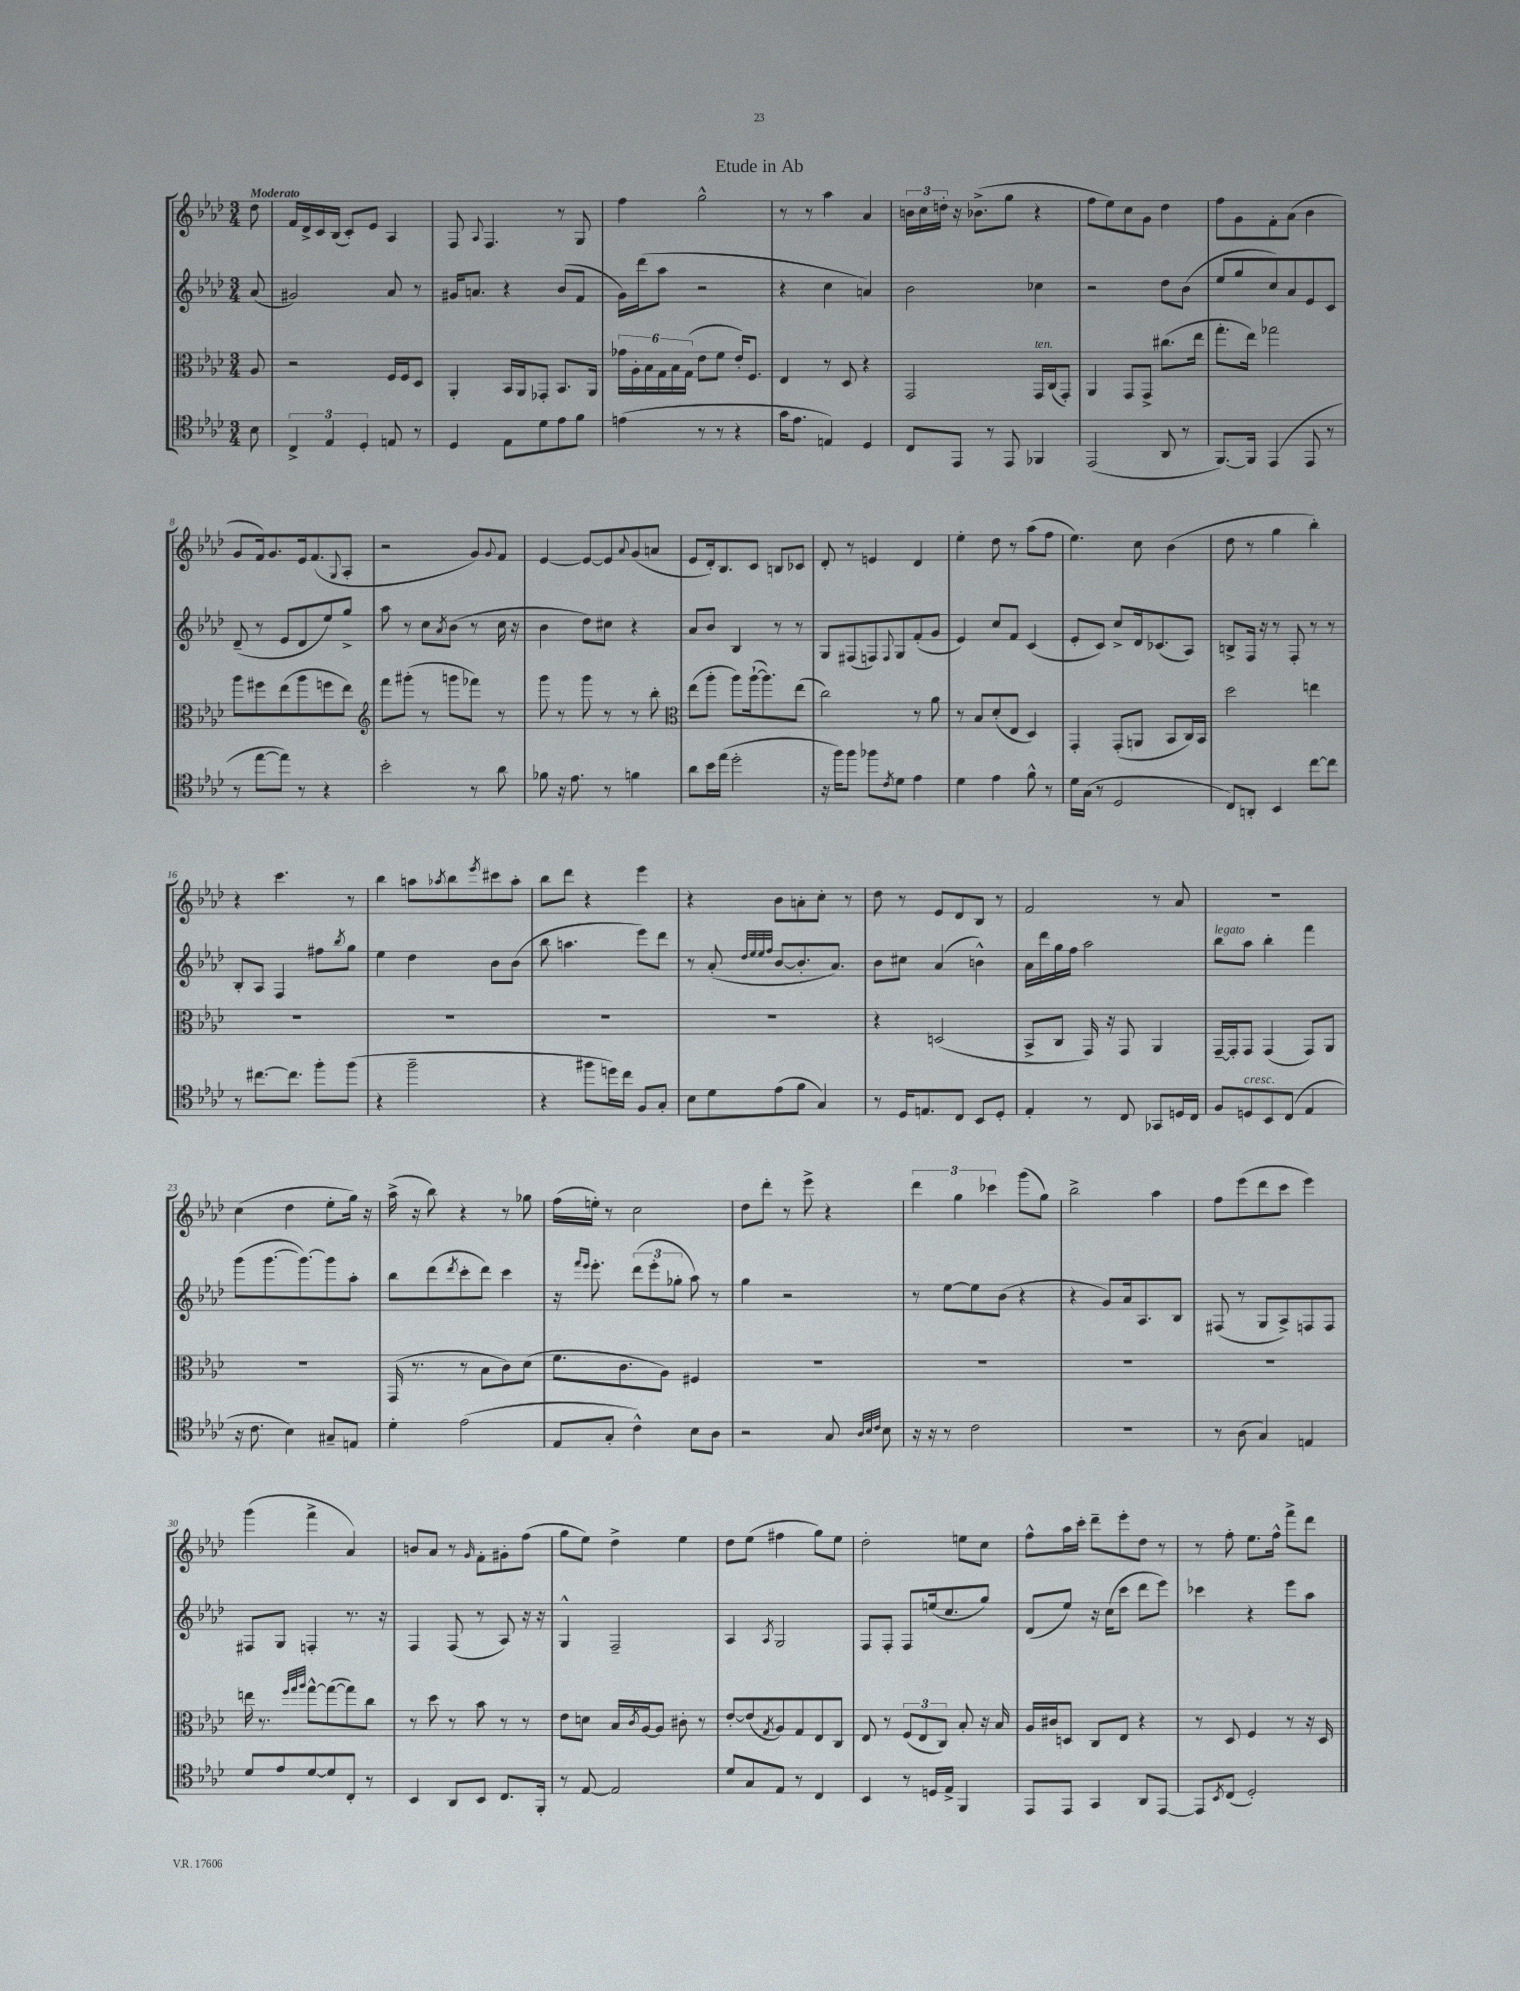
\header { title = "Etude in Ab" }
<<
\new StaffGroup <<
\new Staff = "s0" {
    \clef treble \key aes \major \numericTimeSignature \time 3/4 \partial 8 \tempo "Moderato"
    des''8 |
    f'16 des'16-> c'16 bes16( c'8-.) ees'8 aes4 |
    f8 \appoggiatura { aes8 } f4. r8 g8 |
    f''4 g''2-^ |
    r8 r8 aes''4 aes'4 |
    \tuplet 3/2 { b'16 c''16 d''16-. } r16 bes'8.->( g''8 r4 |
    f''8 ees''8) c''8 g'8 des''4 |
    f''8 g'8 f'8-. aes'8( bes'4 |
    g'8 f'16) g'8. ees'16 f'8.( \appoggiatura { g8 } aes8-. |
    r2 g'8) \appoggiatura { g'8 } f'8 |
    ees'4~ ees'8~ ees'8 \appoggiatura { aes'8 } g'8( a'8 |
    ees'8 des'16-.) bes8. c'8 b8 ces'8 |
    des'8-. r8 e'4 des'4 |
    ees''4-. des''8 r8 aes''8( f''8 |
    ees''4.) c''8 bes'4( |
    des''8 r8 g''4 bes''4-.) |
    r4 c'''4. r8 |
    bes''4 a''8 \acciaccatura { aes''8 } bes''8 \acciaccatura { ees'''8 } cis'''8 aes''8-. |
    bes''8 des'''8 r4 ees'''4 |
    r4 bes'8 a'8-. c''8-. r8 |
    des''8 r8 ees'8 des'8 bes8 r8 |
    f'2 r8 aes'8 |
    r2. |
    c''4( des''4 ees''8-. g''16) r16 |
    aes''16->( r16 bes''8) r4 r8 ges''8 |
    f''16( e''16-.) r8 c''2 |
    des''8 des'''8-. r8 ees'''8-> r4 |
    \tuplet 3/2 { des'''4 g''4 ces'''4 } g'''8( g''8) |
    bes''2-> aes''4 |
    f''8 ees'''8( des'''8 c'''8 ees'''4) |
    g'''4( f'''4-> aes'4) |
    b'8 aes'8 r8 \grace { g'16 } f'8-. gis'8-. f''8( |
    g''8 ees''8) des''4-> ees''4 |
    des''8 ees''8( fis''4 g''8) ees''8 |
    des''2-. e''8 c''8 |
    f''8-^ aes''16 c'''16-. des'''8-- ees'''8-. des''8 r8 |
    r8 f''8-. ees''8. f''16-^ f'''8-> des'''8 \bar "|." |
}
\new Staff = "s1" {
    \clef treble \key aes \major \numericTimeSignature \time 3/4 \partial 8
    aes'8( |
    gis'2) aes'8 r8 |
    gis'16 a'8. r4 bes'8( f'8 |
    g'16) des'''16( aes''8 r2 |
    r4 c''4 a'4) |
    bes'2 ces''4 |
    r2 des''8 bes'8( |
    ees''8 g''8 c''8) aes'8 ees'8 c'8 |
    des'8--( r8 ees'8 des'8 ees''8) g''8-> |
    aes''8 r8 c''8 \acciaccatura { aes'8 } bes'8( r8 c''16 r16 |
    bes'4 des''8) cis''8 r4 |
    aes'8 bes'8 bes4 r8 r8 |
    g8 fis8( f8) \appoggiatura { f8 } g8 f'8-.( g'8 |
    ees'4) c''8 f'8 c'4( |
    ees'8-. c'8) c''8-> des'16 ces'8.( aes8) |
    b8-> f16 r16 r8 f8-. r8 r8 |
    bes8-. aes8 f4 fis''8 \acciaccatura { bes''8 } g''8 |
    ees''4 des''4 bes'8 bes'8( |
    bes''8 a''4. ees'''8) des'''8 |
    r8 aes'8-.( \grace { des''32 ees''32 ees''32 f''32 } bes'8~ bes'8.-. aes'8.) |
    bes'8 cis''8 aes'4( b'4-^) |
    aes'16 des'''16 g''16 f''16 aes''2 |
    bes''8^\markup { \italic "legato" } aes''8 bes''4-. f'''4 |
    g'''8( g'''8.~ g'''8.~) g'''8 aes''8-. |
    bes''8 des'''8( \acciaccatura { des'''8 } c'''8-. des'''8) c'''4 |
    r16 \grace { f'''16 ees'''16 } ees'''8.-. \tuplet 3/2 { des'''8( ees'''8-. ges''8-. } aes''8) r8 |
    g''4 r2 |
    r8 ees''8~ ees''8 bes'8( r4 |
    r4 g'8) aes'16 aes8. bes8 |
    fis8( r8 g8 aes8->) f8 f8 |
    fis8 g8 f4-. r8. r16 |
    f4 f8( r8 aes8) r16 r16 |
    g4-^ f2-- |
    aes4 \acciaccatura { aes8 } g2 |
    f8 f8-. f8 e''16( c''8. g''8) |
    des'8( ees''8) r16 c''16( c'''8 des'''8 ees'''8) |
    ces'''4 r4 ees'''8 aes''8 \bar "|." |
}
\new Staff = "s2" {
    \clef alto \key aes \major \numericTimeSignature \time 3/4 \partial 8
    aes8 |
    r2 f16 f16 des8 |
    aes,4-. bes,16 aes,16 ges,8-. bes,8. aes,16 |
    \tuplet 6/4 { ges'16 aes16-. bes16 g16 bes16 g16( } ees'8 f'8 ees'16-.) f8. |
    ees4 r8 des8 r4 |
    g,2 g,16^\markup { \italic "ten." } c16( g,8-.) |
    aes,4 g,8 g,8-> cis''8.( ees''16 |
    g''8.-. ees''16) ges''2 |
    aes''8 fis''8 ees''8( aes''8 f''8 ees''8) |
    \clef treble f'''8 gis'''8-.( r8 g'''8 fes'''8) r8 |
    g'''8 r8 g'''8 r8 r8 bes''8-. |
    \clef alto ees''8( aes''8-. aes''8) aes''16~-!( aes''8.) ees''8( |
    c''2) r8 aes'8 |
    r8 bes8 des'8-.( ees8 des4) |
    g,4-. g,8-.( a,8 bes,8 c16) bes,16 |
    des''2 e''4 |
    R2. |
    R2. |
    R2. |
    R2. |
    r4 d2( |
    bes,8-> c8 g,16) r16 g,8 aes,4 |
    g,16~-- g,16-. g,8 g,4( g,8) aes,8 |
    R2. |
    g,16( r8. r8 bes8 c'8) des'8( |
    f'8. c'8. aes8) fis4 |
    R2. |
    R2. |
    R2. |
    R2. |
    e''16 r8. \grace { f''32 g''32 aes''32 } g''8~-^ g''8~( g''8) c''8 |
    r8 des''8 r8 bes'8 r8 r8 |
    ees'8 d'8 bes16 \acciaccatura { c'8 } aes16~ aes8 cis'8-. r8 |
    ees'8~-. ees'8( \acciaccatura { g8 } aes8) g8 ees8 c8 |
    ees8 r8 \tuplet 3/2 { f8( ees8 c8) } bes8-. r16 bes16 |
    aes16 cis'16 d8 c8 ees8 r4 |
    r8 des8 f4 r8 r16 des16 \bar "|." |
}
\new Staff = "s3" {
    \clef tenor \key aes \major \numericTimeSignature \time 3/4 \partial 8
    bes8 |
    \tuplet 3/2 { c4-> ees4 des4-. } e8 r8 |
    des4 ees8 des'8 ees'8 f'8 |
    e'4( r8 r8 r4 |
    g'16 ees'8. e4) des4 |
    c8 ees,8 r8 ees,8 fes,4 |
    ees,2( aes,8 r8 |
    f,8.~) f,16 ees,4( ees,8 r8 |
    r8 ees''8~ ees''8) r8 r4 |
    bes'2-. r8 aes'8 |
    fes'8 r16 ees'8. r8 f'4 |
    aes'8 bes'16 ees''16( des''2-. |
    r16 f''16) f''8 fes''8 \acciaccatura { c'8 } des'8 ees'4 |
    des'4 ees'4 f'8-^ r8 |
    des'16 g16( r8 des2 |
    c8) a,8-. bes,4 c''8~ c''8 |
    r8 cis''8.~ cis''8. f''8-. f''8( |
    r4 f''2-- |
    r4 fis''8 d''16) c''16 f8 g8-. |
    bes8 des'8 ees'8( f'8 g4) |
    r8 des16 e8. c8 bes,8 des8-. |
    ees4-. r8 c8 ges,8 d16 c16 |
    f8 d8^\markup { \italic "cresc." } bes,8 c8( ees4 |
    r16 c'8. bes4) gis8-- e8 |
    des'4-. ees'2( |
    ees8 g8-. c'4-^) bes8 aes8 |
    r2 g8 \grace { aes32 bes32 c'32 } bes8 |
    r16 r16 r8 c'2 |
    R2. |
    r8 aes8( g4) e4 |
    des'8 ees'8 des'8~ des'8 c8-. r8 |
    bes,4 aes,8 bes,8 c8. f,16-. |
    r8 ees8~ ees2 |
    des'8 g8 ees8 r8 c4 |
    bes,4 r8 d16 ees16-> f,4 |
    ees,8 ees,8 g,4 aes,8 ees,8~ |
    ees,8 \acciaccatura { bes,8 } c8( des2-.) \bar "|." |
}
>>
>>
